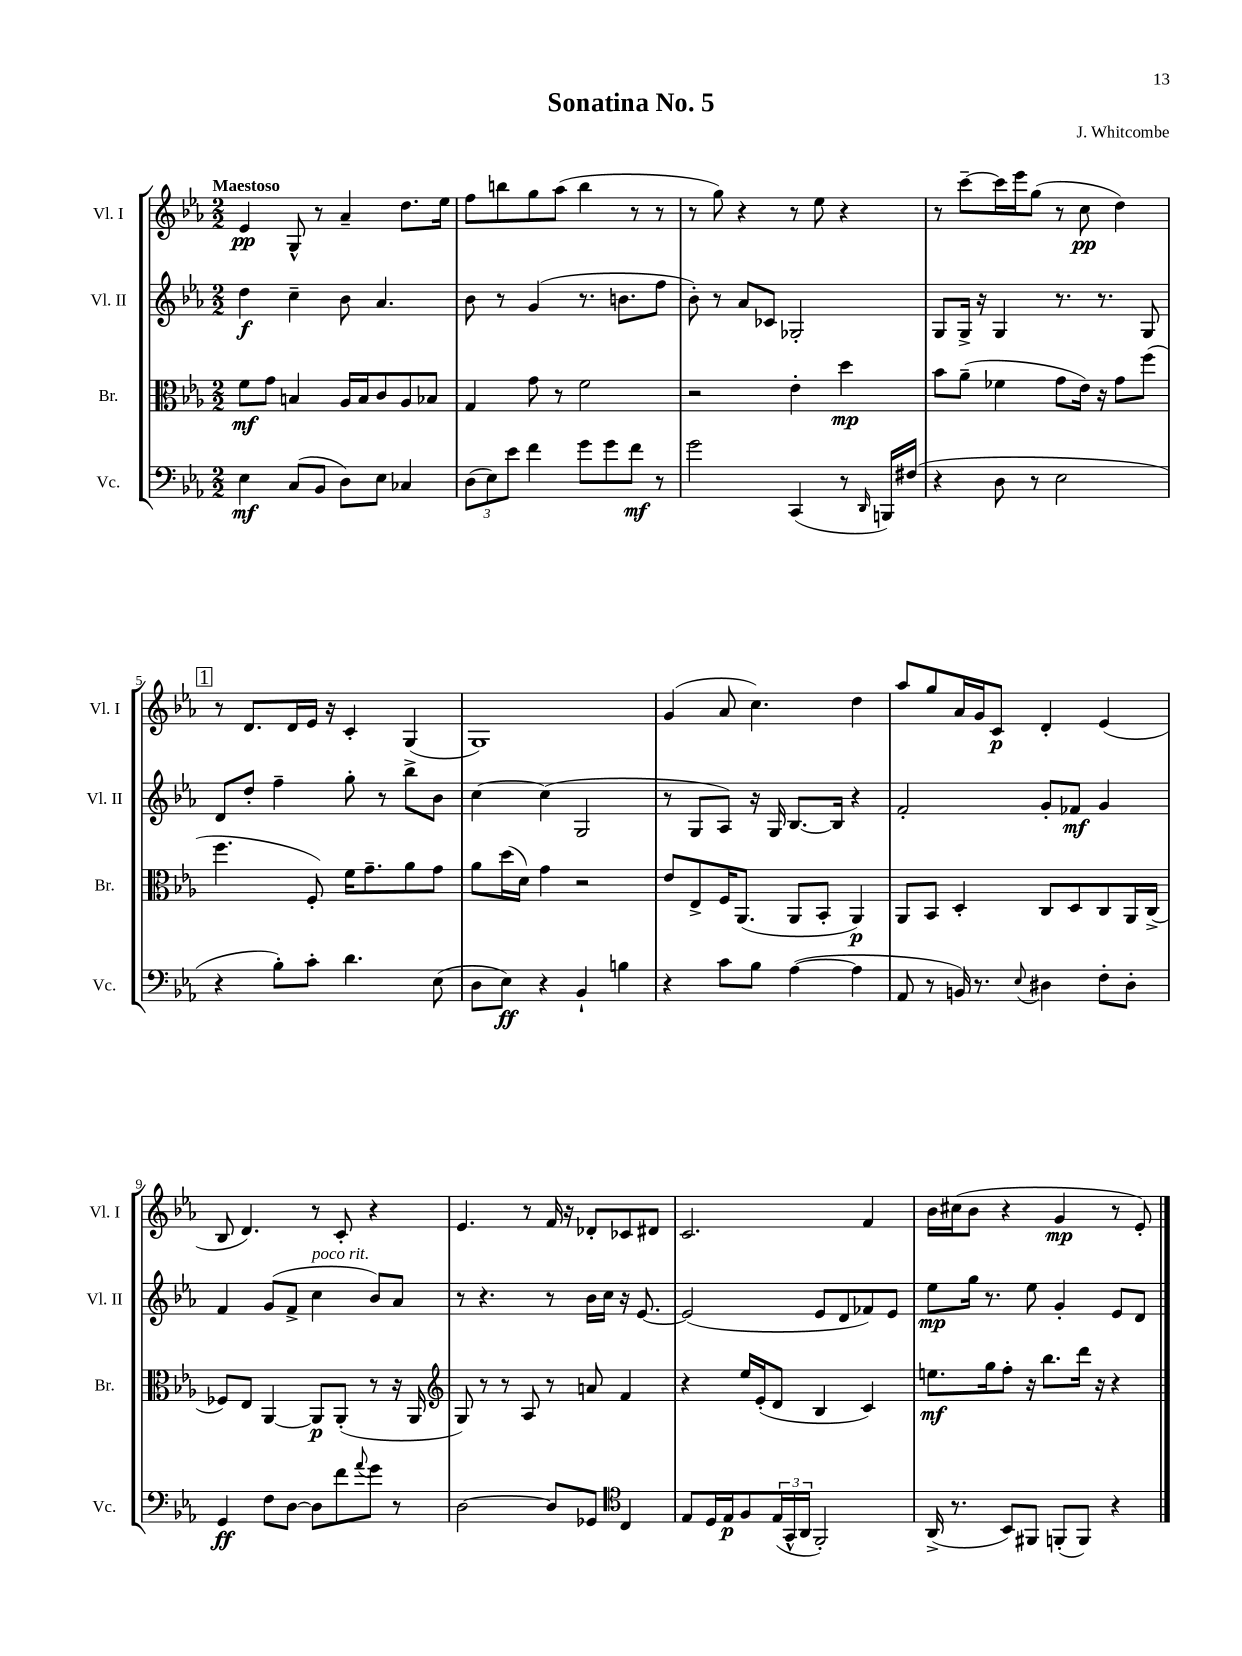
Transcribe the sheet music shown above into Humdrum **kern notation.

**kern	**dynam	**kern	**dynam	**kern	**dynam	**kern	**dynam
*part4	*part4	*part3	*part3	*part2	*part2	*part1	*part1
*staff4	*staff4	*staff3	*staff3	*staff2	*staff2	*staff1	*staff1
*I"Vc.	*	*I"Br.	*	*I"Vl. II	*	*I"Vl. I	*
*I'Vc.	*	*I'Br.	*	*I'Vl. II	*	*I'Vl. I	*
*clefF4	*	*clefC3	*	*clefG2	*	*clefG2	*
*k[b-e-a-]	*	*k[b-e-a-]	*	*k[b-e-a-]	*	*k[b-e-a-]	*
*M2/2	*	*M2/2	*	*M2/2	*	*M2/2	*
=1	=1	=1	=1	=1	=1	=1	=1
!	!	!	!	!	!	!LO:TX:a:B:t=Maestoso	!
4E-\	mf	8f\L	mf	4dd\	f	4e-/	pp
.	.	8g\J	.	.	.	.	.
(8C/L	.	4Bn/	.	4cc~\	.	8G^^/	.
8BB-/J	.	.	.	.	.	8r	.
8D\L)	.	16A-/LL	.	8b-\	.	4a-~/	.
.	.	16B/J	.	.	.	.	.
8E-\J	.	8c/	.	4.a-/	.	.	.
4C-X/	.	8A-/	.	.	.	8.dd\L	.
.	.	8B-X/J	.	.	.	.	.
.	.	.	.	.	.	16ee-\Jk	.
=2	=2	=2	=2	=2	=2	=2	=2
(12D\L	.	4G/	.	8b-\	.	8ff\L	.
12E-\)	.	.	.	.	.	.	.
.	.	.	.	8r	.	8bbn\	.
12e-\J	.	.	.	.	.	.	.
4f\	.	8g\	.	(4g/	.	8gg\	.
.	.	8r	.	.	.	(8aa-\J	.
8g\L	.	2f\	.	8.r	.	4bb\	.
8g\	.	.	.	.	.	.	.
.	.	.	.	8.bn\L	.	.	.
8f\J	mf	.	.	.	.	8r	.
8r	.	.	.	8ff\J	.	8r	.
=3	=3	=3	=3	=3	=3	=3	=3
2g\	.	2r	.	8b-'\)	.	8r	.
.	.	.	.	8r	.	8gg\)	.
.	.	.	.	8a-/L	.	4r	.
.	.	.	.	8c-X/J	.	.	.
(4CC/	.	4e-'\	.	2G-X'/	.	8r	.
.	.	.	.	.	.	8ee-\	.
8r	.	4dd\	mp	.	.	4r	.
16qqDD/	.	.	.	.	.	.	.
16BBBn/LL)	.	.	.	.	.	.	.
(16F#X/JJ	.	.	.	.	.	.	.
=4	=4	=4	=4	=4	=4	=4	=4
4r	.	8b-\L	.	8G/L	.	8r	.
.	.	(8a-~\J	.	16G^/Jk	.	[8ccc~\L	.
.	.	.	.	16r	.	.	.
8D\	.	4f-X\	.	4G/	.	16ccc\L]	.
.	.	.	.	.	.	16eee-\J	.
8r	.	.	.	.	.	(8gg\J	.
2E-\	.	8g\L	.	8.r	.	8r	.
.	.	16e-\Jk)	.	.	.	8cc\	pp
.	.	16r	.	8.r	.	.	.
.	.	8g\L	.	.	.	4dd\)	.
.	.	(8ff\J	.	8G/	.	.	.
!!LO:LB:g=z
!!LO:REH:place=s1:t=1
=5	=5	=5	=5	=5	=5	=5	=5
4r	.	4.ff\	.	8d/L	.	8r	.
.	.	.	.	8dd'/J	.	8.d/L	.
8B-'\L)	.	.	.	4ff~\	.	.	.
.	.	.	.	.	.	16d/L	.
8c'\J	.	8F'/)	.	.	.	16e-/JJ	.
.	.	.	.	.	.	16r	.
4.d\	.	16f\KL	.	8gg'\	.	4c'/	.
.	.	8.g~\	.	.	.	.	.
.	.	.	.	8r	.	.	.
.	.	8a-\	.	8bb-^\L	.	(4G/	.
(8E-\	.	8g\J	.	8b-\J	.	.	.
=6	=6	=6	=6	=6	=6	=6	=6
8D\L	.	8a-\L	.	[4cc\	.	1G)	.
8E-\J)	ff	(16dd\L	.	.	.	.	.
.	.	16d\JJ)	.	.	.	.	.
4r	.	4g\	.	(4cc\]	.	.	.
4BB-`/	.	2r	.	2G/	.	.	.
4Bn\	.	.	.	.	.	.	.
=7	=7	=7	=7	=7	=7	=7	=7
4r	.	8e-/L	.	8r	.	(4g/	.
.	.	8E-^/	.	8G/L	.	.	.
8c\L	.	16F/K	.	8A-/J)	.	8a-/	.
.	.	(8.AA-/J	.	.	.	.	.
8B-\J	.	.	.	16r	.	4.cc\)	.
.	.	.	.	16G/	.	.	.
([4A-\	.	8AA-/L	.	[8.B-/L	.	.	.
.	.	8BB-'/J	.	.	.	.	.
.	.	.	.	16B-/Jk]	.	.	.
4A-\]	.	4AA-/)	p	4r	.	4dd\	.
=8	=8	=8	=8	=8	=8	=8	=8
8AA-/	.	8AA-/L	.	2f'/	.	8aa-/L	.
8r	.	8BB-/J	.	.	.	8gg/	.
16BBn/)	.	4D'/	.	.	.	16a-/L	.
8.r	.	.	.	.	.	16g/J	.
.	.	.	.	.	.	8c/J	p
8qqE-/	.	.	.	.	.	.	.
4D#X\	.	8C/L	.	8g'/L	.	4d'/	.
.	.	8D/	.	8f-X/J	mf	.	.
8F'\L	.	8C/	.	4g/	.	(4e-/	.
8D#'\J	.	16AA-/L	.	.	.	.	.
.	.	(16C^/JJ	.	.	.	.	.
!!LO:LB:g=z
=9	=9	=9	=9	=9	=9	=9	=9
4GG/	ff	8F-X/L)	.	4f/	.	8B-/	.
.	.	8E-/J	.	.	.	4.d/)	.
8F\L	.	[4AA-/	.	(8g/L	.	.	.
[8D\J	.	.	.	8f^/J	.	.	.
!	!	!	!	!LO:TX:a:i:t=poco rit.	!	!	!
8D\L]	.	8AA-/L]	p	4cc\	.	8r	.
8f\	.	(8AA-'/J	.	.	.	8c'/	.
8qqa-/	.	.	.	.	.	.	.
8g\J	.	8r	.	8b-/L)	.	4r	.
8r	.	16r	.	8a-/J	.	.	.
.	.	16AA-/	.	.	.	.	.
=10	=10	=10	=10	=10	=10	=10	=10
*	*	*clefG2	*	*	*	*	*
[2D\	.	8G/)	.	8r	.	4.e-/	.
.	.	8r	.	4.r	.	.	.
.	.	8r	.	.	.	.	.
.	.	8A-/	.	.	.	8r	.
8D/L]	.	8r	.	8r	.	16f/	.
.	.	.	.	.	.	16r	.
8GG-X/J	.	8an/	.	16b-\LL	.	8d-X'/L	.
.	.	.	.	16cc\JJ	.	.	.
*clefC4	*	*	*	*	*	*	*
4C/	.	4f/	.	16r	.	8c-X/	.
.	.	.	.	[8.e-/	.	.	.
.	.	.	.	.	.	8d#X/J	.
=11	=11	=11	=11	=11	=11	=11	=11
8E-/L	.	4r	.	(2e-/]	.	2.c/	.
16D/L	.	.	.	.	.	.	.
16E-/J	p	.	.	.	.	.	.
8F/	.	16ee-/LL	.	.	.	.	.
.	.	(16e-'/J	.	.	.	.	.
(24E-/L	.	8d/J	.	.	.	.	.
24GG^^/	.	.	.	.	.	.	.
24AA-/JJ	.	.	.	.	.	.	.
2FF'/)	.	4B-/	.	8e-/L	.	.	.
.	.	.	.	8d/	.	.	.
.	.	4c/)	.	8f-X/)	.	4f/	.
.	.	.	.	8e-/J	.	.	.
=12	=12	=12	=12	=12	=12	=12	=12
(16AA-^/	.	8.een\L	mf	8ee-\L	mp	16b-\LL	.
8.r	.	.	.	.	.	(16cc#X\J	.
.	.	.	.	16gg\Jk	.	8b-\J	.
.	.	16gg\k	.	8.r	.	.	.
8BB-/L)	.	8ff'\J	.	.	.	4r	.
8FF#X/J	.	16r	.	8ee-\	.	.	.
.	.	8.bb-\L	.	.	.	.	.
(8FFn'/L	.	.	.	4g'/	.	4g/	mp
8FF/J)	.	16ddd\Jk	.	.	.	.	.
.	.	16r	.	.	.	.	.
4r	.	4r	.	8e-/L	.	8r	.
.	.	.	.	8d/J	.	8e-'/)	.
==	==	==	==	==	==	==	==
*-	*-	*-	*-	*-	*-	*-	*-
